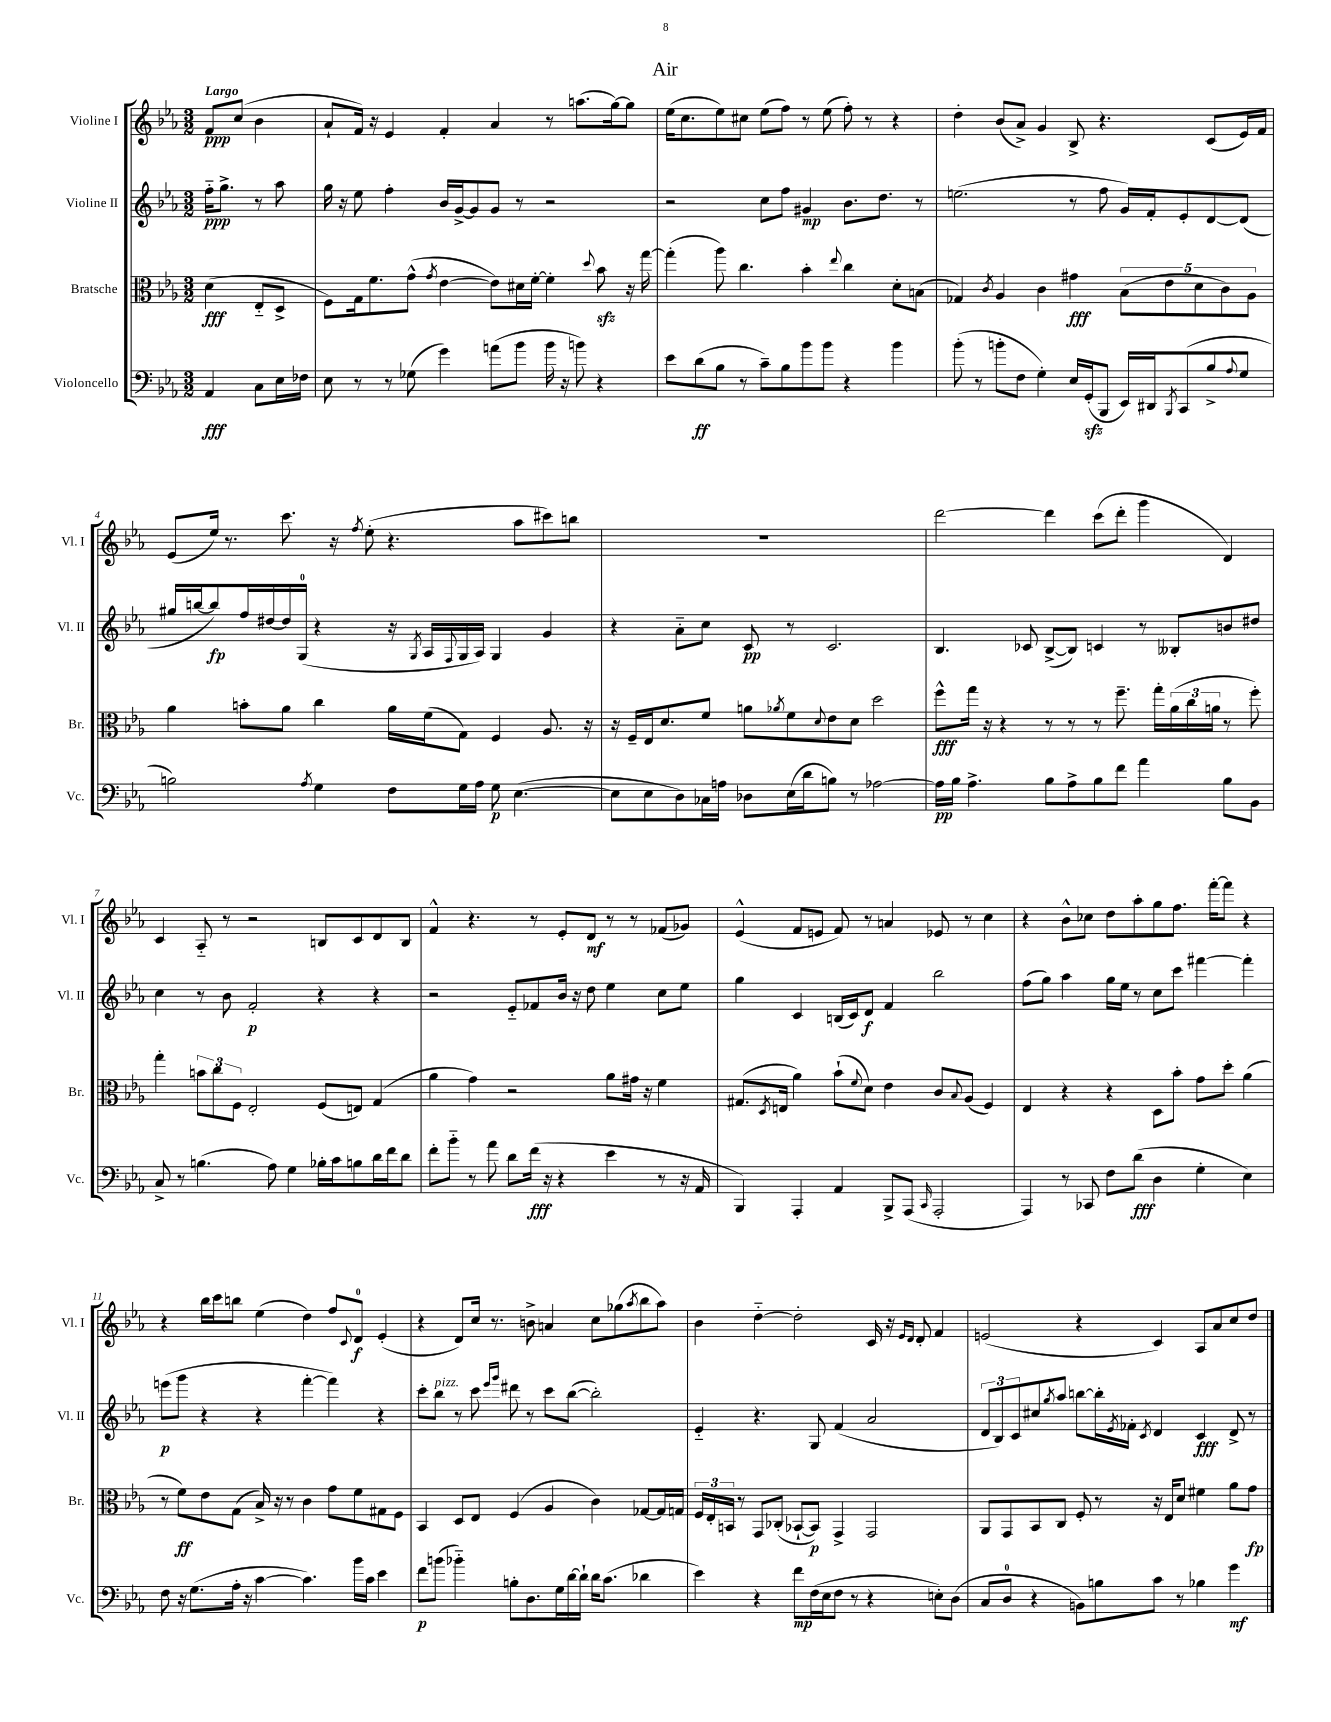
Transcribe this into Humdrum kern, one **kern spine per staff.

**kern	**kern	**kern	**kern
*staff4	*staff3	*staff2	*staff1
*clefF4	*clefC3	*clefG2	*clefG2
*k[b-e-a-]	*k[b-e-a-]	*k[b-e-a-]	*k[b-e-a-]
*M3/2	*M3/2	*M3/2	*M3/2
4AA-	(4d	16ff'~	8f
.	.	8.gg^	.
.	.	.	(8cc
8C	8E-'~	8r	4b-
16E-	8D^	8aa-	.
16F-	.	.	.
=	=	=	=
8E-	8F)	16gg	8a-`
.	.	16r	.
8r	16G	8ee-	16f)
.	8.f	.	16r
8r	.	4ff'	4e-
(8G-	(8g^^	.	.
.	8qg	.	.
4g)	[4e-	16b-	4f'
.	.	[16g^	.
.	.	8g]	.
(8a	8e-])	8g	4a-
8b-	16d#	8r	.
.	[16f'	.	.
16b-	4f']	2r	8r
16r	.	.	.
8b)	.	.	(8.aa
.	8qqdd	.	.
4r	8b-	.	.
.	.	.	[16gg)
.	16r	.	8gg]
.	[16gg	.	.
=	=	=	=
8e-	(4gg']	2r	(16ee-
.	.	.	8.cc
(8d	.	.	.
8B-	8aa-)	.	8ee-)
8r	4.cc	.	8cc#
8c~)	.	8cc	(8ee-
8B-	.	8ff	8ff)
8b-	4b-'	4g#	8r
8b-	.	.	(8ee-
.	8qqee-	.	.
4r	4cc	8.b-	8ff')
.	.	.	8r
.	.	8.dd	.
4b-	8d'	.	4r
.	(8B	8r	.
=	=	=	=
(8b-'	4G-)	(2.ee	4dd'
8r	.	.	.
.	8qc	.	.
8b'	4A-	.	(8b-
8F	.	.	8a-^)
4G')	4c	.	4g
16E-	4g#	8r	8B-^
(16GG'	.	.	.
8BBB-	.	8ff	4.r
16EE-)	(10B-	16g)	.
16DD#	.	16f'	.
.	10e-	.	.
8qBBB-	.	.	.
(8CC	.	8e-'	.
.	10d	.	.
8B-^	.	[8d	(8c
.	10c)	.	.
8qqA-	.	.	.
8G	.	(8d]	16e-)
.	10A-	.	.
.	.	.	16f
=	=	=	=
2B)	4a-	16gg#	(8e-
.	.	[16bb	.
.	.	8bb])	16ee-)
.	.	.	8.r
.	8b'	16ff	.
.	.	[16dd#	.
.	8a-	16dd#]	8.ccc
.	.	(16G	.
8qA-	.	.	.
4G	4cc	4r	.
.	.	.	16r
.	.	.	8qff
.	.	.	(8ee-'
8F	16a-	16r	4.r
.	.	8qG	.
.	(16f	16A-	.
.	.	8qqF	.
16G	8G)	16G	.
16A-	.	16A-)	.
8G	4F	4G	.
([4.E-	.	.	8aa-
.	8.A-	4g	8ccc#)
.	.	.	8bb
.	16r	.	.
=	=	=	=
8E-]	16r	4r	1.r
.	16F~	.	.
8E-	16E-	.	.
.	8.d	.	.
8D)	.	8a-'~	.
16C-	8f	8cc	.
16A	.	.	.
8D-	8a	8c	.
.	8qa-	.	.
(16E-	8f	8r	.
16d	.	.	.
.	8qqd	.	.
8B)	8e-	2.c	.
8r	8d	.	.
[2A-	2dd	.	.
=	=	=	=
16A-]	8ff^^	4.B-	[2ddd
16B-	.	.	.
4.A-^	16gg	.	.
.	16r	.	.
.	4r	.	.
.	.	8c-	.
8B-	8r	([8B-^	4ddd]
8A-^	8r	8B-])	.
8B-	8r	4c	(8ccc
8f	8.ff~	.	8ddd'
4a-	.	8r	4ggg
.	16gg'	.	.
.	(24a-	8B--'	.
.	24cc	.	.
.	24a	.	.
8B-	8r	8b	4d)
8BB-	8ff')	8dd#	.
=	=	=	=
8C^	4gg'	4cc	4c
8r	.	.	.
(4.B	12b	8r	8A-'~
.	12cc	.	.
.	.	8b-	8r
.	12F	.	.
.	2E-'	2f'	2r
8A-)	.	.	.
4G	.	.	.
16B-'	(8F	4r	8B
16c	.	.	.
8B	8E)	.	8c
16d	(4G	4r	8d
16f	.	.	.
8d	.	.	8B
=	=	=	=
8f'	4a-	2r	4f^^
8b-'~	.	.	.
8r	4g)	.	4.r
8a-	.	.	.
8d	2r	8e-'~	.
(16f	.	8f-	8r
16r	.	.	.
4r	.	16b-	8e-'
.	.	16r	.
.	.	8dd	8d
4e-	8a-	4ee-	8r
.	16g#	.	8r
.	16r	.	.
8r	4f	8cc	(8f-
16r	.	8ee-	8g-)
16AA-	.	.	.
=	=	=	=
4BBB-)	(8.G#	4gg	(4e-^^
.	8qD	.	.
.	16E	.	.
4AAA-'	4a-)	4c	8f
.	.	.	8e
4AA-	(8b-`	(16B	8f)
.	.	16c)	.
.	8qqf	.	.
.	8d)	8d	8r
8BBB-^	4e-	4f	4a
(8AAA-	.	.	.
16qqCC	.	.	.
2AAA-'	8c	2bb-	8e-
.	8qqB-	.	.
.	(8A-	.	8r
.	4F)	.	4cc
=	=	=	=
4AAA-)	4E-	(8ff	4r
.	.	8gg)	.
8r	4r	4aa-	8b-^^
8CC-	.	.	8cc-
8F	4r	16gg	8dd
.	.	16ee-	.
(8d	.	8r	8aa-'
4D	8D	8cc	8gg
.	8b-'	8ccc	8.ff
4G'	8g	[4fff#	.
.	.	.	[16fff'
.	8dd'	.	8fff]
4E-)	(4a-	4fff#']	4r
=	=	=	=
8F	8r	(8eee	4r
16r	8f)	8ggg	.
(8.G	.	.	.
.	8e-	4r	16bb-
.	.	.	16ccc
16A-'	(8G	.	8bb
16r	.	.	.
[4c	16B-^)	4r	(4ee-
.	16r	.	.
.	8r	.	.
4.c])	4c	[4fff'	4dd)
.	8g	4fff])	8ff
.	.	.	8qqc
16b-	8f	.	8d
16c	.	.	.
4e-	8G#	4r	(4e-'
.	8F	.	.
=	=	=	=
8f	4BB-	8ccc'	4r
(8b	.	8bb-	.
4b-'~)	8D	8r	8d)
.	8E-	8ccc	16cc
.	.	.	8.r
.	.	16qqeee-	.
.	.	16qqggg	.
8B'	(4F	8ddd#	.
8.D	.	8r	8b^
.	4A-	8ccc	4a
16G	.	.	.
[16d	.	([8bb-	.
16d`]	.	.	.
16d	4c)	2bb-'])	8cc
(8.c	.	.	.
.	.	.	(8gg-
.	.	.	8qaa-
4d-	[8G-	.	8bb-
.	16G-]	.	8aa-)
.	16G	.	.
=	=	=	=
4e-)	24F	4e-'~	4b-
.	24E-'	.	.
.	24BB	.	.
.	8r	.	.
4r	8GG	4.r	[4dd'~
.	(8C-'	.	.
8f	[8BB-`	.	2dd']
(16F	8BB-])	8G	.
16E-	.	.	.
8F	4GG^	(4f	.
8r	.	.	.
4r	2GG	2a-	16c
.	.	.	16r
.	.	.	16qqe-
.	.	.	16qqd
.	.	.	8d'
8E')	.	.	4f
(8D	.	.	.
=	=	=	=
8C	8AA-	12d	(2e
.	.	12B-)	.
8D	8GG	.	.
.	.	12c	.
4r	8BB-	8cc#	.
.	.	8qgg	.
.	8C	8aa-	.
8BB)	8F'	[8bb	4r
8B	8r	16bb']	.
.	.	8qe-	.
.	.	16f-'	.
.	.	8qc	.
8c	16r	4d	4c)
.	16E-	.	.
8r	8d	.	.
4B-	4f#	4c	8A-
.	.	.	8a-
4g	8a-	8d^	8cc
.	8g	8r	8dd
==	==	==	==
*-	*-	*-	*-
